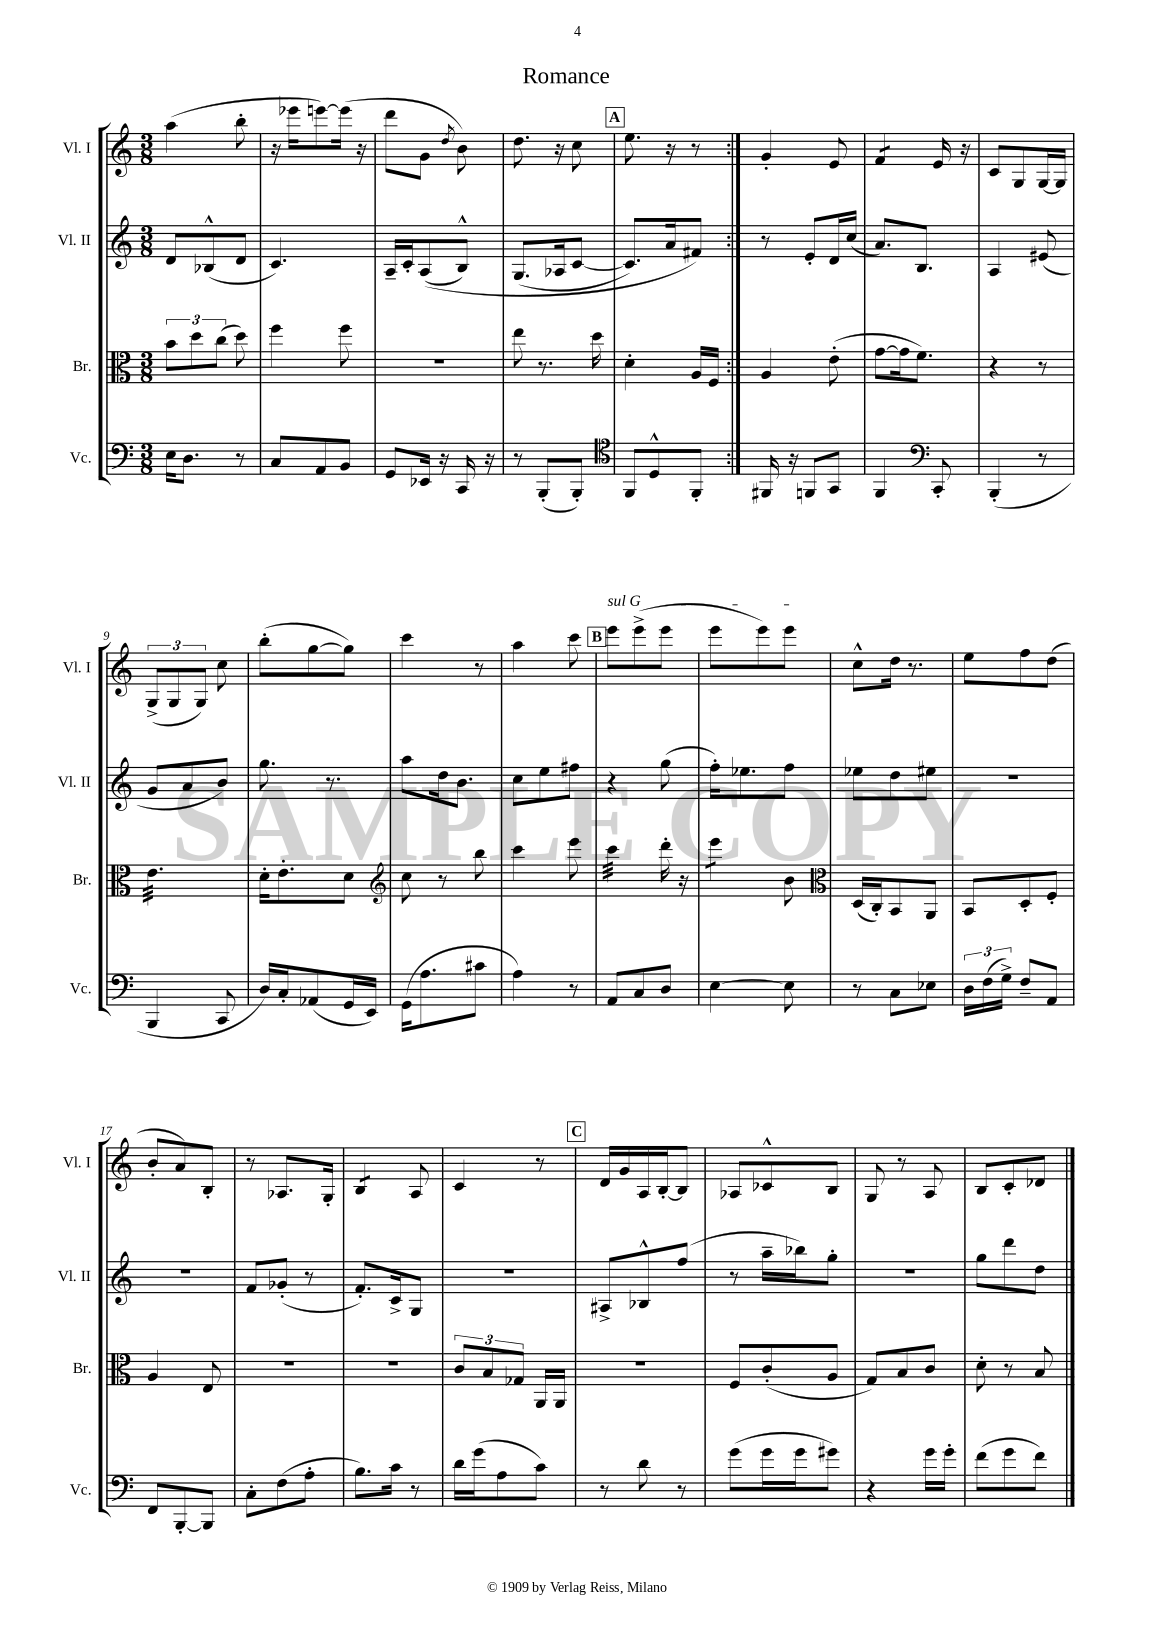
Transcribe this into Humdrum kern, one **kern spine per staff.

**kern	**kern	**kern	**kern
*staff4	*staff3	*staff2	*staff1
*clefF4	*clefC3	*clefG2	*clefG2
*k[]	*k[]	*k[]	*k[]
*M3/8	*M3/8	*M3/8	*M3/8
16E	12b	8d	(4aa
8.D	.	.	.
.	12dd	.	.
.	.	(8B-^^	.
.	(12cc	.	.
8r	8dd)	8d	8bb'
=	=	=	=
8C	4ff	4.c)	16r
.	.	.	16eee-
8AA	.	.	[8eee)
8BB	8ff	.	(16eee]
.	.	.	16r
=	=	=	=
8GG	4.r	16A~	8ddd
.	.	16c'	.
16EE-	.	&((8A	8g
16r	.	.	.
.	.	.	8qdd
16CC	.	8B^^)	8b)
16r	.	.	.
=	=	=	=
8r	8ee	(8.G	8.dd
(8BBB'	8.r	.	.
.	.	16A-	16r
8BBB')	.	[8c	8cc
.	16dd	.	.
=	=	=	=
*clefC4	*	*	*
8FF	4d'	8.c])	8.ee
8D^^	.	.	.
.	.	16a	16r
8FF'	16A	8f#&)	8r
.	16F	.	.
=:|!	=:|!	=:|!	=:|!
16FF#	4A	8r	4g'
16r	.	.	.
8FF	.	8e'	.
8GG	(8e'	16d	8e
.	.	(16cc	.
=	=	=	=
4FF	[8g	8.a)	4f
.	16g]	.	.
.	8.f)	8.B	.
*clefF4	*	*	*
8CC'	.	.	16e
.	.	.	16r
=	=	=	=
(4BBB'	4r	4A	8c
.	.	.	8G
8r	8r	(8e#	[16G
.	.	.	16G]
=	=	=	=
4BBB	4.e	8g	(12G^
.	.	.	12G
.	.	8a	.
.	.	.	12G)
8CC	.	8b)	8cc
=	=	=	=
16D)	16d'	8.gg	(8bb'
16C'	8.e'	.	.
(8AA-	.	.	[8gg
.	.	8.r	.
16GG	8d	.	8gg])
16EE)	.	.	.
=	=	=	=
*	*clefG2	*	*
(16GG	8cc	8aa	4ccc
8.A	.	.	.
.	8r	16dd	.
.	.	8.b	.
8c#	8bb	.	8r
=	=	=	=
4A)	4ccc	8cc	4aa
.	.	8ee	.
8r	8eee	8ff#	8ccc
=	=	=	=
8AA	4ccc	4r	8eee
8C	.	.	(8eee^
8D	16ddd'	(8gg	8eee
.	16r	.	.
=	=	=	=
[4E	4eee	16ff')	8eee
.	.	8.ee-	.
.	.	.	8eee)
8E]	8b	8ff	8eee
=	=	=	=
*	*clefC3	*	*
8r	(16D	8ee-	8cc^^
.	16C')	.	.
8C	8BB	8dd	16dd
.	.	.	8.r
8E-	8AA	8ee#	.
=	=	=	=
24D	8BB	4.r	8ee
(24F	.	.	.
24G^)	.	.	.
8F~	8D'	.	8ff
8AA	8F'	.	(8dd
=	=	=	=
8FF	4A	4.r	8b'
[8BBB'	.	.	8a)
8BBB]	8E	.	8B'
=	=	=	=
8C'	4.r	8f	8r
(8F	.	(8g-'	8.A-
8A'	.	8r	.
.	.	.	16G'
=	=	=	=
8.B)	4.r	8.f')	4B
16c	.	16c^	.
8r	.	8G	8A
=	=	=	=
16d	12c	4.r	4c
(16g	.	.	.
.	12B	.	.
8A	.	.	.
.	12G-	.	.
8c)	16AA	.	8r
.	16AA	.	.
=	=	=	=
8r	4.r	8A#^	16d
.	.	.	16g
8d	.	8B-^^	16A
.	.	.	[16B'
8r	.	(8ff	8B]
=	=	=	=
(8g	8F	8r	8A-
16g	(8c'	16aa~	8c-^^
16g	.	16bb-)	.
8g#)	8A	8gg'	8B
=	=	=	=
4r	8G)	4.r	8G
.	8B	.	8r
16g	8c	.	8A
16g'	.	.	.
=	=	=	=
(8f	8d'	8gg	8B
8g	8r	8ddd	8c'
8f)	8B	8dd	8d-
==	==	==	==
*-	*-	*-	*-
